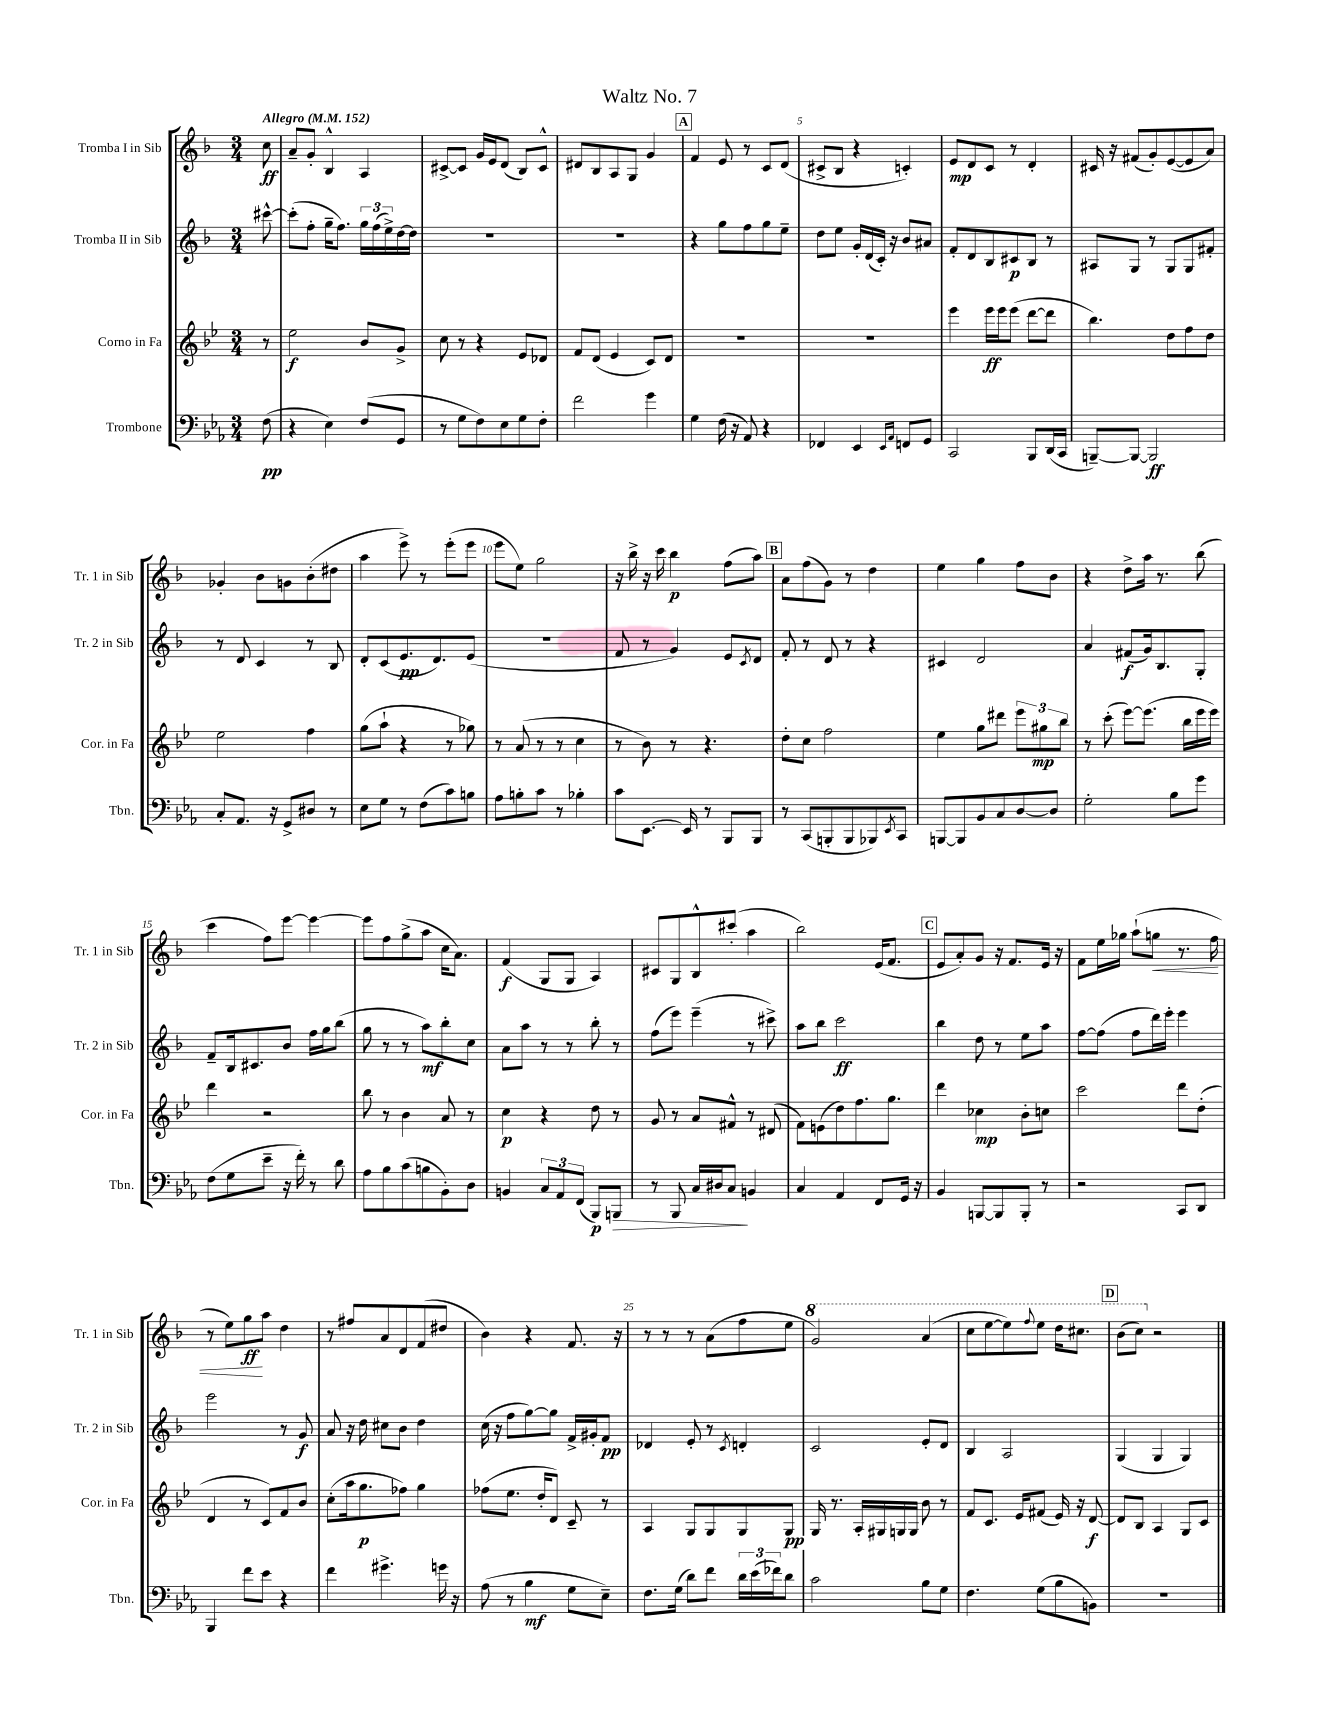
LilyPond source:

\header { title = "Waltz No. 7" }
<<
\new StaffGroup <<
\new Staff = "s0" \with { instrumentName = "Tromba I in Sib" shortInstrumentName = "Tr. 1 in Sib" } {
    \clef treble \key f \major \numericTimeSignature \time 3/4 \partial 8 \tempo "Allegro" 4 = 152
    c''8\ff |
    a'8-- g'8-. bes4-^ a4 |
    cis'8~-> cis'8 g'16 e'16 d'8( bes8) cis'8-^ |
    dis'8 bes8 a8 g8 g'4 |
    \mark \markup { \box "A" } f'4 e'8 r8 c'8 d'8( |
    cis'8-> bes8 r4 c'4-.) |
    e'8\mp d'8 c'8 r8 d'4-. |
    cis'16 r16 fis'8( g'8-.) e'8~( e'8 a'8) |
    ges'4-. bes'8 g'8 bes'8-.( dis''8 |
    a''4 e'''8->) r8 e'''8-.( e'''8 |
    e'''8 e''8) g''2 |
    r16 bes''16-> r16 c'''16 bes''4\p f''8( a''8) |
    \mark \markup { \box "B" } a'8 f''8( g'8) r8 d''4 |
    e''4 g''4 f''8 bes'8 |
    r4 d''8-> a''16 r8. bes''8( |
    c'''4 f''8) e'''8~ e'''4~ |
    e'''8 f''8 g''8->( a''8 c''16 a'8.) |
    f'4\f( g8 g8 a4) |
    cis'8 g8 bes8-^ cis'''8-.( a''4 |
    bes''2) e'16( f'8. |
    \mark \markup { \box "C" } e'8 a'8-.) g'8 r16 f'8. e'16 r16 |
    f'8 e''16 ges''16 a''8-!( g''8\< r8. f''16 |
    r8 e''8) g''8\ff\! a''8 d''4 |
    r8 fis''8 a'8 d'8 f'8( dis''8 |
    bes'4) r4 f'8. r16 |
    r8 r8 r8 a'8( f''8 e''8 |
    \ottava #1 g''2) a''4( |
    c'''8 e'''8~ e'''8) \appoggiatura { f'''8 } e'''8 d'''16 cis'''8. |
    \mark \markup { \box "D" } bes''8( c'''8) \ottava #0 r2 \bar "|." |
}
\new Staff = "s1" \with { instrumentName = "Tromba II in Sib" shortInstrumentName = "Tr. 2 in Sib" } {
    \clef treble \key f \major \numericTimeSignature \time 3/4 \partial 8
    cis'''8~-^ |
    cis'''8-.( f''8-. g''16-- f''8.) \tuplet 3/2 { g''16 f''16( e''16->) } d''16~ d''16 |
    R2. |
    R2. |
    \mark \markup { \box "A" } r4 g''8 f''8 g''8 e''8-- |
    d''8 e''8 g'16-. d'16( c'16-.) r16 bes'8 ais'8 |
    f'8-. d'8 bes8 cis'8\p bes8 r8 |
    ais8 g8 r8 g8 g8 fis'8-. |
    r8 d'8 c'4 r8 bes8 |
    d'8-. c'8( e'8.\pp d'8.) e'8( |
    R2. |
    f'8 r8 g'4) e'8 \acciaccatura { c'8 } d'8 |
    \mark \markup { \box "B" } f'8-. r8 d'8 r8 r4 |
    cis'4 d'2 |
    a'4 fis'8\f( g'16) bes8. g8-. |
    f'8-- bes16 cis'8. bes'8 f''16 g''16 bes''8( |
    g''8 r8 r8 a''8\mf) bes''8-. c''8 |
    a'8 a''8 r8 r8 bes''8-. r8 |
    f''8( e'''8) e'''4--( r8 cis'''8->) |
    a''8 bes''8 c'''2\ff |
    \mark \markup { \box "C" } bes''4 d''8 r8 e''8 a''8 |
    f''8~ f''8( f''8 d'''16) e'''16-. e'''4 |
    e'''2 r8 g'8\f |
    a'8 r16 d''16 cis''8 bes'8 d''4 |
    c''16( r16 f''8 g''8~) g''8 f'16-> gis'16-. f'8\pp |
    des'4 e'8-. r8 \acciaccatura { c'8 } d'4-. |
    c'2 e'8-. d'8 |
    bes4 a2 |
    \mark \markup { \box "D" } g4( g4 g4) \bar "|." |
}
\new Staff = "s2" \with { instrumentName = "Corno in Fa" shortInstrumentName = "Cor. in Fa" } {
    \clef treble \key bes \major \numericTimeSignature \time 3/4 \partial 8
    r8 |
    ees''2\f bes'8 g'8-> |
    c''8 r8 r4 ees'8 des'8 |
    f'8 d'8( ees'4 c'8) d'8 |
    \mark \markup { \box "A" } R2. |
    R2. |
    ees'''4 ees'''16\ff ees'''16 ees'''8( d'''8~ d'''8 |
    bes''4.) d''8 f''8 d''8 |
    ees''2 f''4 |
    g''8( a''8-! r4 r8 ges''8) |
    r8 a'8( r8 r8 c''4 |
    r8 bes'8) r8 r4. |
    \mark \markup { \box "B" } d''8-. c''8 f''2 |
    ees''4 g''8 dis'''8 \tuplet 3/2 { ees'''8 gis''8\mp bes''8 } |
    r8 c'''8-.( ees'''8~) ees'''8.( bes''16 ees'''16 ees'''16) |
    d'''4 r2 |
    bes''8 r8 bes'4 a'8 r8 |
    c''4\p r4 d''8 r8 |
    g'8 r8 a'8 fis'8-^ r8 dis'8( |
    f'8) e'8( d''8) f''8. g''8. |
    \mark \markup { \box "C" } d'''4 ces''4\mp bes'8-. c''8 |
    c'''2 d'''8 d''8-.( |
    d'4 r8 c'8) f'8 bes'8 |
    c''8-.( a''16 g''8.\p fes''8) g''4 |
    fes''8( ees''8. d''16-. d'8) c'8-- r8 |
    a4 g8 g8 g8 g8\pp |
    g16 r8. a16-. gis16 g16 g16 bes'8 r8 |
    f'8 c'8. ees'16 fis'8( ees'16) r16 d'8~\f |
    \mark \markup { \box "D" } d'8 bes8 a4 g8 c'8 \bar "|." |
}
\new Staff = "s3" \with { instrumentName = "Trombone" shortInstrumentName = "Tbn." } {
    \clef bass \key ees \major \numericTimeSignature \time 3/4 \partial 8
    f8\pp( |
    r4 ees4) f8( g,8 |
    r8 g8 f8) ees8 g8 f8-. |
    f'2 g'4 |
    \mark \markup { \box "A" } g4 f16( r16 aes,8) r4 |
    fes,4 ees,4 \grace { ees,16 aes,16 } f,8 g,8 |
    c,2 bes,,8 d,16( c,16 |
    b,,8~--) b,,8~ b,,2\ff |
    c8-. aes,8. r16 g,8-> dis8 r8 |
    ees8 g8 r8 f8( c'8) b8 |
    aes8 b8-. c'8 r8 bes4-. |
    c'8 ees,8.~ ees,16 r8 bes,,8 bes,,8 |
    \mark \markup { \box "B" } r8 c,8( b,,8-. b,,8 bes,,8) \acciaccatura { ees,8 } c,8 |
    b,,8~ b,,8 bes,8 c8 d8~ d8 |
    g2-. bes8 g'8 |
    f8( g8 ees'8-- r16 f'16-.) r8 d'8 |
    aes8 bes8 c'8( b8 bes,8-.) d8 |
    b,4 \tuplet 3/2 { c8 aes,8 f,8( } bes,,8\p) b,,8\> |
    r8 bes,,8 c16 dis16 c8\! b,4 |
    c4 aes,4 f,8 g,16 r16 |
    \mark \markup { \box "C" } bes,4 b,,8~ b,,8 b,,8-. r8 |
    r2 c,8 d,8 |
    bes,,4 f'8 ees'8 r4 |
    f'4 gis'4.-> g'16 r16 |
    aes8( r8 bes4\mf g8 ees8--) |
    f8. g16( d'8) f'8 \tuplet 3/2 { d'16 ees'16( fes'16) } d'8 |
    c'2 bes8 g8 |
    f4. g8( bes8 b,8) |
    \mark \markup { \box "D" } R2. \bar "|." |
}
>>
>>
\layout { \context { \Score \override BarNumber.break-visibility = ##(#f #t #t) barNumberVisibility = #(every-nth-bar-number-visible 5) } }
